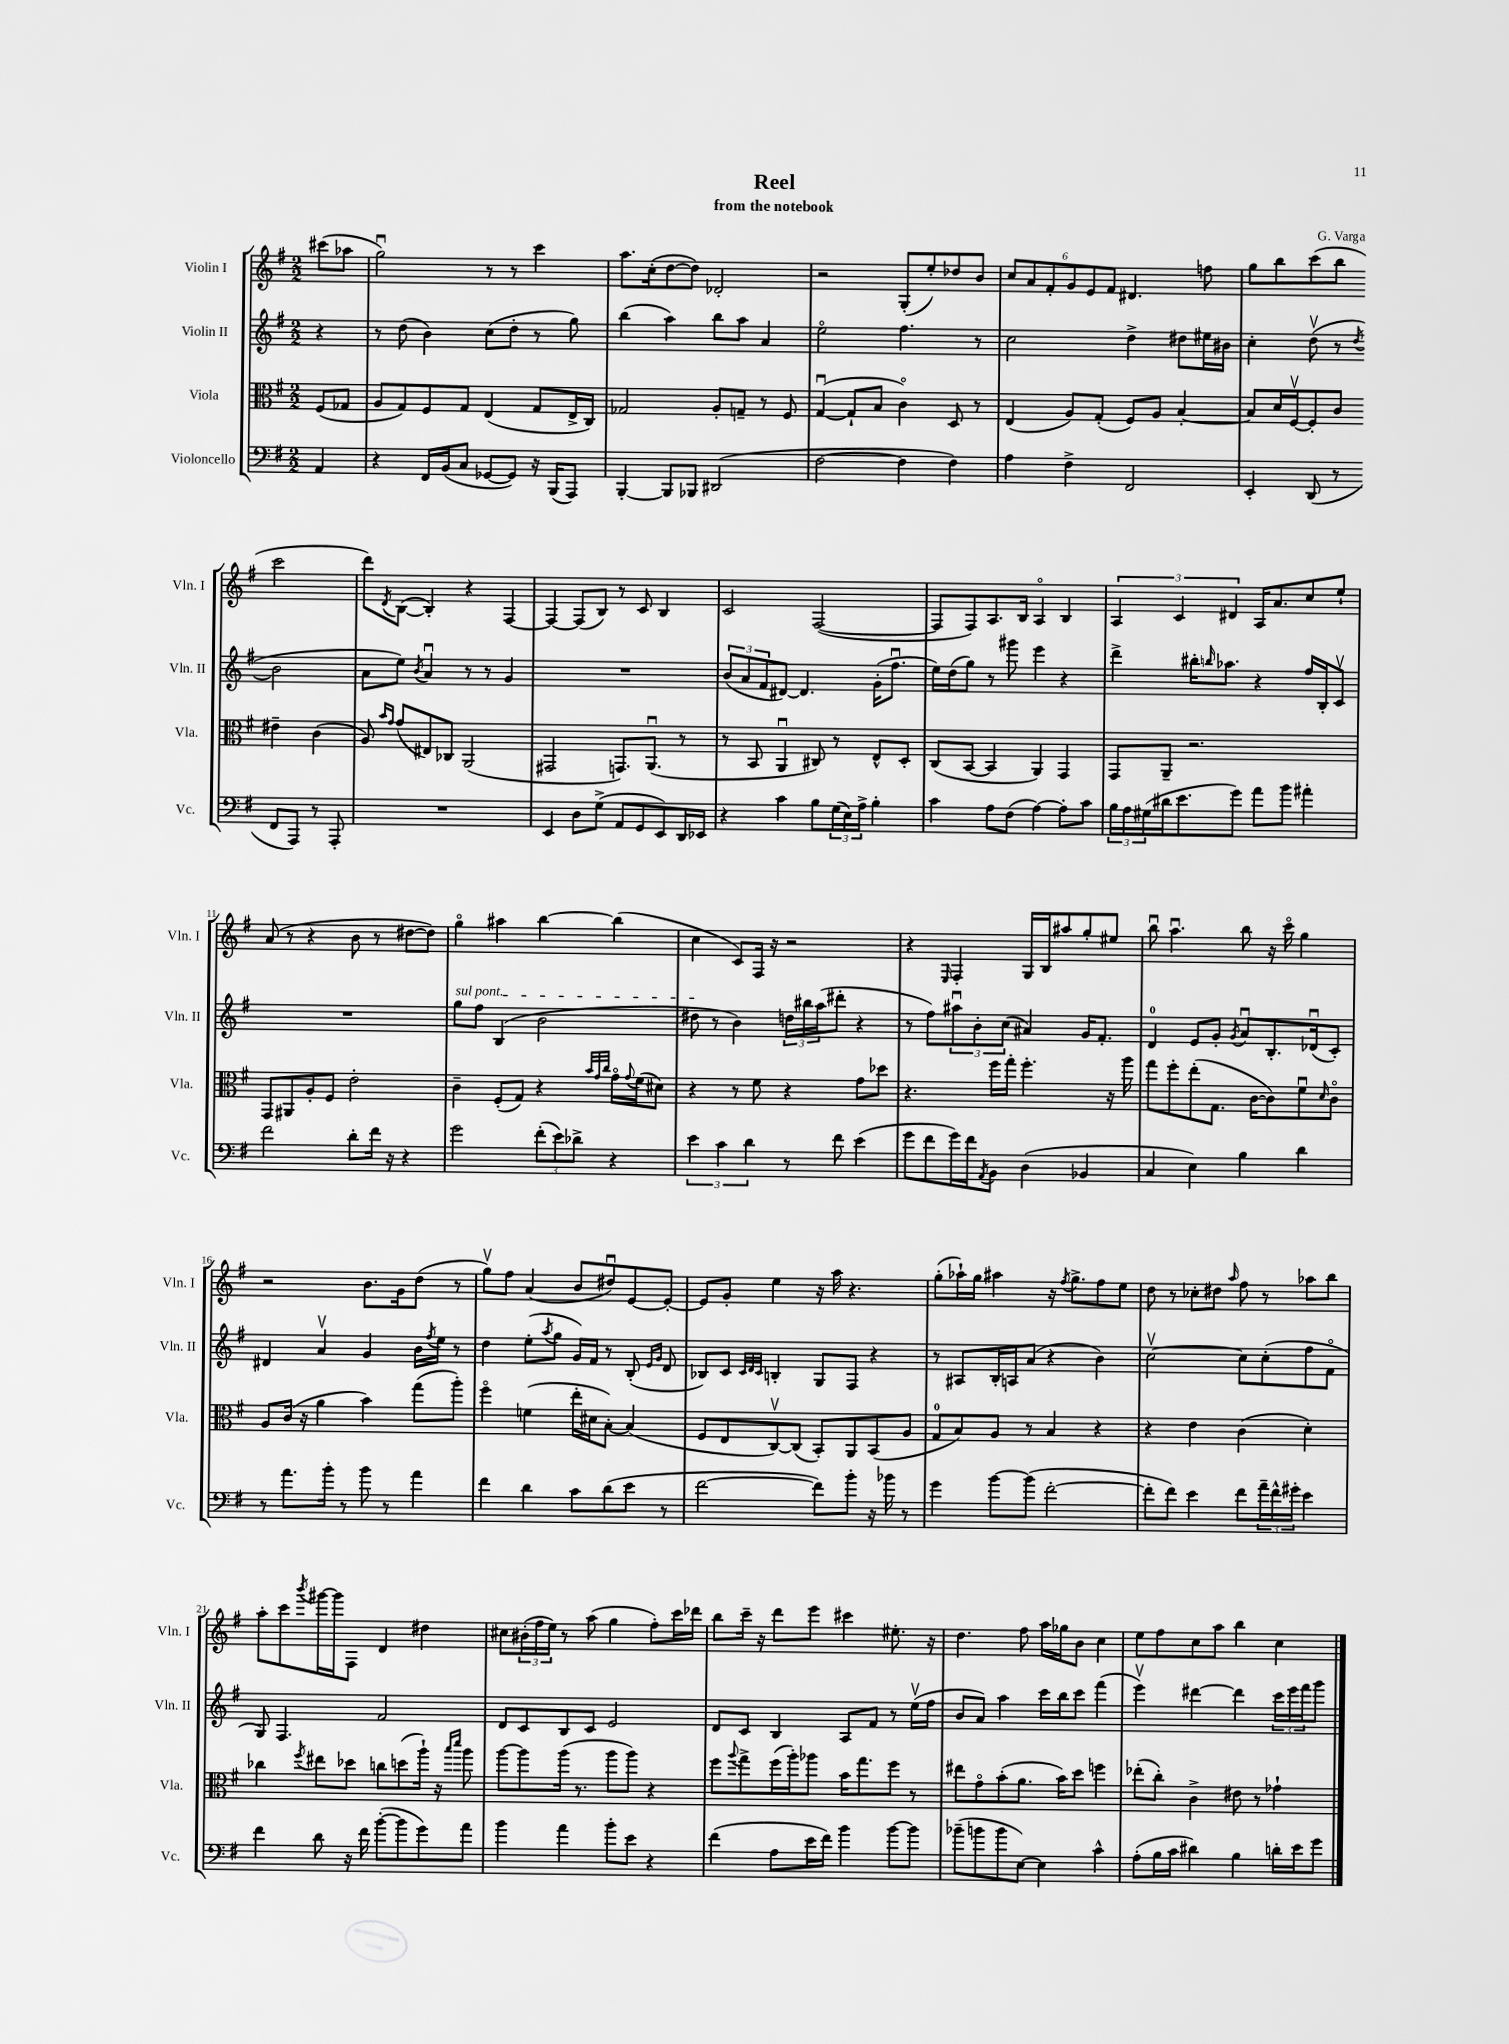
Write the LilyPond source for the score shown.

\header { title = "Reel" composer = "G. Varga" subtitle = "from the notebook" }
<<
\new StaffGroup <<
\new Staff = "s0" \with { instrumentName = "Violin I" shortInstrumentName = "Vln. I" } {
    \clef treble \key g \major \numericTimeSignature \time 2/2 \partial 4
    cis'''8( aes''8 |
    g''2\downbow) r8 r8 c'''4 |
    a''8. c''16-.( d''8~ d''8) des'2-. |
    r2 g8-.( e''8-.) des''8 b'8 |
    \tuplet 6/4 { c''8 a'8 fis'8-. g'8 e'8 fis'8 } dis'4. f''8 |
    g''8 b''8 c'''8( b''8 c'''2 |
    d'''8) \acciaccatura { d'8 } b8~( b4-.) r4 fis4~ |
    fis4~ fis8( b8) r8 c'8 b4 |
    c'2 fis2~( |
    fis8 fis8) a8. b16 a4\flageolet b4 |
    \tuplet 3/2 { a4 c'4 dis'4 } a16 a'8. c''8 e''8-! |
    a'8( r8 r4 b'8 r8 dis''8~ dis''8) |
    g''4\flageolet ais''4 b''4~ b''4( |
    c''4 c'8) fis16 r16 r2 |
    r4 \grace { e16 } fis4-. g16 b16 ais''8 g''8-. eis''8 |
    b''8\downbow a''4.\downbow b''8 r16 c'''16\flageolet g''4 |
    r2 b'8. g'16 d''8( r8 |
    g''8\upbow) fis''8 a'4( b'8 dis''8\downbow) e'8~ e'8~-. |
    e'8 g'8-. e''4 r16 a''16 r4. |
    g''8-.( aes''16-!) g''16 ais''4 r16 \acciaccatura { fis''8 } g''8.-> fis''8 e''8 |
    d''8 r8 ces''8-. dis''8 \grace { a''16 } fis''8 r8 aes''8 b''8 |
    a''8-. c'''8 \acciaccatura { b'''8 } gis'''16~ gis'''16 fis8 d'4 dis''4 |
    cis''8 \tuplet 3/2 { bis'16-.( fis''16 e''16) } r8 a''8( g''4 fis''8-.) c'''16 des'''16 |
    b''8 c'''16-- r16 d'''8 e'''8 cis'''4 eis''8.-. r16 |
    d''4. fis''8 a''16 ges''16 b'8 c''4 |
    e''8 fis''8 c''8 a''8 b''4 c''4 \bar "|." |
}
\new Staff = "s1" \with { instrumentName = "Violin II" shortInstrumentName = "Vln. II" } {
    \clef treble \key g \major \numericTimeSignature \time 2/2 \partial 4
    r4 |
    r8 d''8( b'4) c''8( d''8-. r8 g''8) |
    b''4( a''4) b''8 a''8 a'4 |
    e''2\flageolet fis''4. r8 |
    c''2 d''4-> dis''8 eis''16 bis'16 |
    c''4-. d''8\upbow( r8 \acciaccatura { d''8 } b'2 |
    a'8 e''8) \acciaccatura { b'8 } a'4\downbow r8 r8 g'4 |
    R1 |
    \tuplet 3/2 { b'8( a'8 fis'8 } dis'8~) dis'4. g'16-.( fis''8.\downbow |
    e''16) d''16( g''8) r8 gis'''8 e'''4 r4 |
    d'''4-> bis''16-. \grace { b''16 } aes''8. r4 fis''16 b16-. c'8\upbow |
    R1 |
    \once \override TextSpanner.bound-details.left.text = \markup { \italic "sul pont." } g''8\startTextSpan fis''8 b4( b'2 |
    dis''8\stopTextSpan r8 b'4) \tuplet 3/2 { d''16 bis''16 a''16( } dis'''8-. r4 |
    r8 fis''8) \tuplet 3/2 { ais''8\downbow b'8-. c''8( } ais'4) g'16 fis'8.-. |
    d'4-0 e'8 g'8-. \acciaccatura { g'8 } a'8\downbow b8.-. des'16\downbow( c'8-.) |
    dis'4 a'4\upbow g'4 b'16 \acciaccatura { fis''8 } e''16 r8 |
    d''4 e''8-.( \acciaccatura { a''8 } g''8 g'16) fis'16 r8 b8-.( \grace { e'16 g'16 } d'8 |
    bes8) c'8 \grace { c'32 d'32 c'32 } b4-. g8 fis8 r4 |
    r8 ais8 b16-. a16 a'8( r4 b'4) |
    c''2~\upbow c''8 c''8-.( fis''8 fis'8\flageolet |
    g8) fis4. fis'2 |
    d'8 c'8 b8 c'8 e'2 |
    d'8 c'8 b4 a8 fis'8 r8 e''16\upbow( fis''16 |
    b'8 a'8) a''4 c'''16 b''16 c'''8 fis'''4( |
    e'''4\upbow) dis'''4~ dis'''4 \tuplet 3/2 { c'''16 e'''16 fis'''16 } g'''8 \bar "|." |
}
\new Staff = "s2" \with { instrumentName = "Viola" shortInstrumentName = "Vla." } {
    \clef alto \key g \major \numericTimeSignature \time 2/2 \partial 4
    fis8( ges8 |
    a8 g8) fis8 g8 e4( g8 e16-> c16) |
    ges2 a8-. g8-- r8 fis8 |
    g4~\downbow( g8-! b8 c'4\flageolet) d8 r8 |
    e4( a8) g8-.( fis8) a8 b4~-. |
    b8 d'16 fis16~\upbow fis8-. c'8 eis'4-- c'4( |
    a8) \grace { b'16 g'16 } g'8( eis8) ces8 a,2( |
    gis,2 g,8.) a,8.\downbow( r8 |
    r8 b,8 a,4\downbow cis8) r8 e8-^ d8-. |
    c8( b,8~ b,4 a,4) g,4 |
    g,8 a,8-- r2. |
    g,8 ais,8 a8-. fis8 e'2-. |
    c'4-- fis8-.( g8) r4 \grace { b'32 g'32 c''32 } g'16\flageolet \appoggiatura { g'8 } fis'16( dis'8) |
    r4 r8 fis'8 r4 g'8 des''8 |
    r4. fis''16 g''16-. fis''4.-. r16 a''16 |
    g''8 fis''8-. e''8-.( g8. c'16~ c'8) fis'8\downbow \grace { d'16 } c'8\flageolet |
    a8 c'16( r16 a'4 b'4) g''8( a''8-.) |
    fis''4\flageolet f'4( e''16-. dis'16 b8~-.) b4( |
    fis8 e8 c8~\upbow) c8( b,8-.) a,8 b,8( a8 |
    g8-0 b8) a8 r8 b4 r4 |
    r4 e'4 c'4( d'4-.) |
    ces''4 \acciaccatura { fis''8 } eis''8 des''8 c''8 d''8( a''16-!) r16 \grace { b''16 d'''16 } a''8 |
    a''8~ a''8 a''16( r8. a''8 a''8) r4 |
    fis''8 \appoggiatura { a''8 } g''8-> fis''16( a''16-.) aes''8 b'16 g''8. fis''8 r8 |
    eis''8 g'8\flageolet b'8-.( a'8. b'16) d''8 f''4 |
    ees''8-.( c''8-.) c'4-> eis'8 r8 ges'4-! \bar "|." |
}
\new Staff = "s3" \with { instrumentName = "Violoncello" shortInstrumentName = "Vc." } {
    \clef bass \key g \major \numericTimeSignature \time 2/2 \partial 4
    a,4 |
    r4 fis,16 b,16( c8 ges,8~ ges,8) r16 b,,16( a,,8) |
    b,,4~-. b,,8 bes,,8 dis,2( |
    fis2~ fis4 fis4) |
    a4 fis4-> fis,2 |
    e,4-. d,8( r8 fis,8 a,,8) r8 a,,8-. |
    R1 |
    e,4 d8 g8->( a,8 g,8 e,8) d,16 ees,16 |
    r4 c'4 b8 \tuplet 3/2 { g16( e16) a16-> } b4-. |
    c'4 a8 fis8( a4~) a8-. c'8 |
    \tuplet 3/2 { b16 a16 gis16( } dis'16 e'8. g'8) a'8 b'8 ais'4-. |
    fis'2 d'8-. fis'16 r16 r4 |
    g'2 \tuplet 3/2 { fis'8-.( e'8) des'8-> } r4 |
    \tuplet 3/2 { e'4 c'4 d'4 } r8 fis'8 e'4( |
    g'8 fis'8 g'16) fis'16 \acciaccatura { a,8 } b,8 d4( bes,4 |
    c4 e4) b4 d'4 |
    r8 a'8. b'16-. r8 b'8 r8 a'4 |
    fis'4 d'4 c'8 d'8( e'8 r8 |
    fis'2~ fis'8) b'8-. r16 bes'16 r8 |
    g'4 b'8~ b'8( fis'2~-. |
    fis'8-. fis'8) e'4 fis'8 \tuplet 3/2 { a'16-- fis'16-^ gis'16-. } e'4 |
    fis'4 d'8 r16 fis'16 b'8~-.( b'8 g'8) a'8 |
    b'4 a'4 b'8-. e'8 r4 |
    fis'4( a8 e'16 fis'16) b'4 b'8~ b'8 |
    bes'8--( b'8 b'8 e8~) e4 c'4-^ |
    a8-.( b16 c'16 dis'4) b4 d'16-. e'16 g'8 \bar "|." |
}
>>
>>
